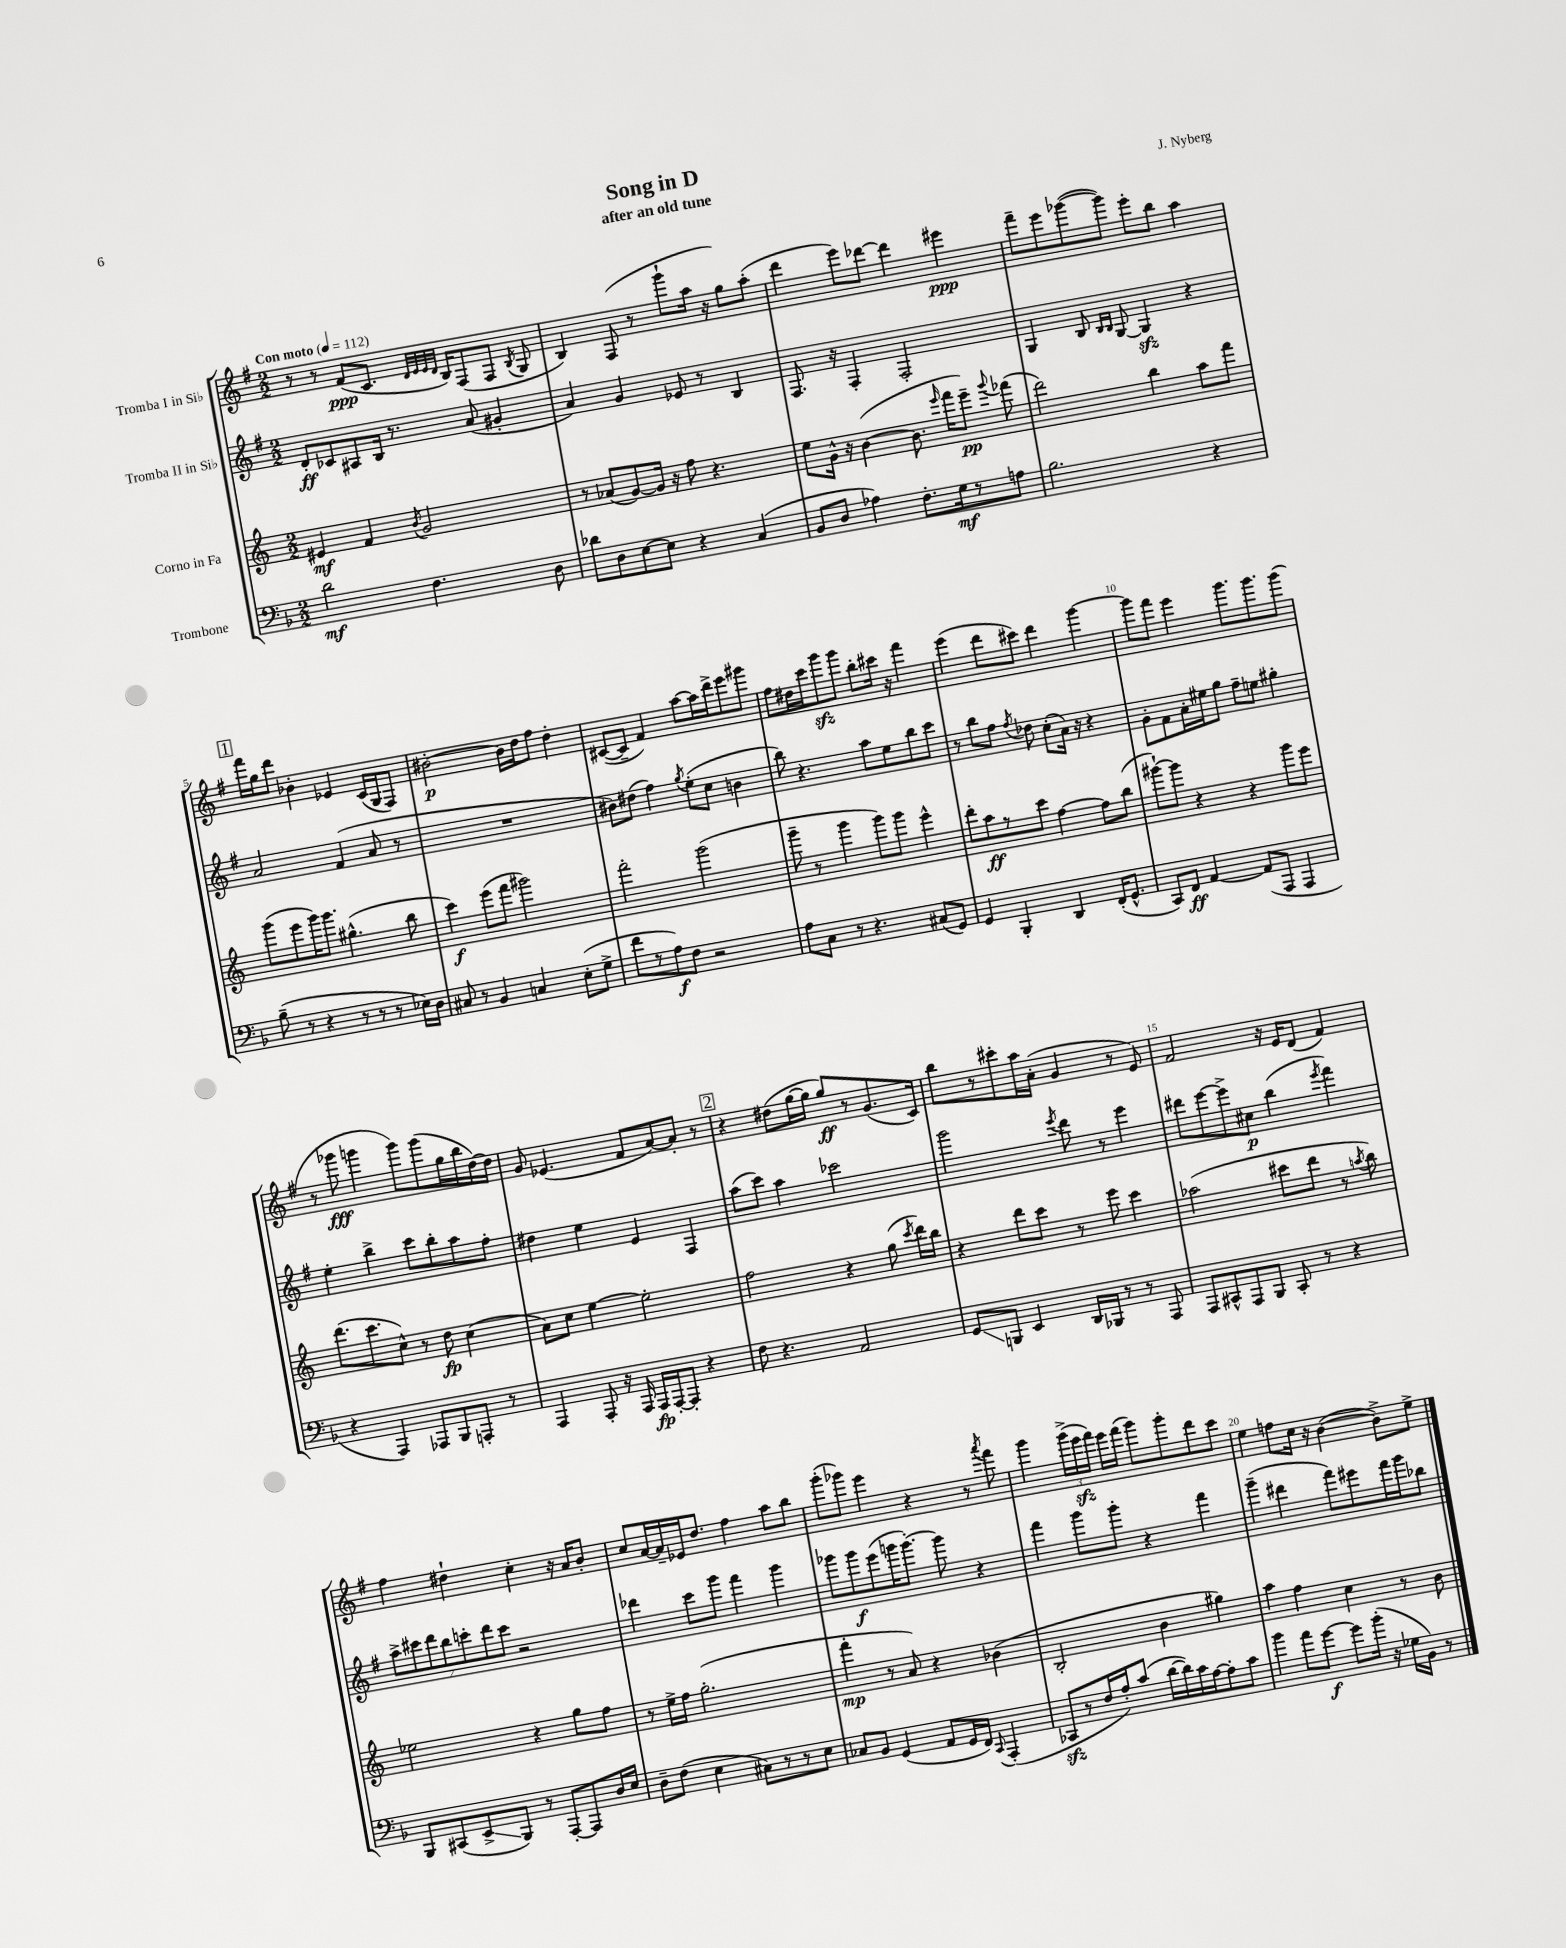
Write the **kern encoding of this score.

**kern	**kern	**kern	**kern
*staff4	*staff3	*staff2	*staff1
*clefF4	*clefG2	*clefG2	*clefG2
*k[b-]	*k[]	*k[f#]	*k[f#]
*M2/2	*M2/2	*M2/2	*M2/2
*MM112	*MM112	*MM112	*MM112
2d\	4e#/	8d'/L	8r
.	.	8c-/	8r
.	4f/	8A#/	(8f#/L
.	.	16B/Jk	8.c/J
.	.	8.r	.
.	8qb/	.	.
4.F\	2g/	.	.
.	.	.	32qqd/LLL
.	.	.	32qqe/
.	.	.	32qqe/
.	.	.	32qqd/JJJ
.	.	.	16B/LK)
.	.	(8a/	(8F#/
.	.	4g#'/	8F#/J
.	.	.	8qB/
8D\	.	.	8G/
=	=	=	=
8d-\L	8r	4a/)	4B/)
8D\	(8a-/L	.	.
[8E\	[8g/)	4g/	(8F#/
8E\]J	16g/]Jk	.	8r
.	16r	.	.
4r	8ff\	8e-/	8ggg`\L
.	4.r	8r	16aa\Jk
.	.	.	16r
(4C/	.	4B/	8gg\L)
.	.	.	(8aa'\J
=	=	=	=
8BB-/L	8ee\L	8.F#/	4ddd\
8D/J	16g^^\Jk	.	.
.	16r	16r	.
4A-\)	([4b\	4F#'/	8eee\L)
.	.	.	[8ddd-\J
8.F'\L	8.b\]	2F#'/	4ddd-\]
.	16qqeee/	.	.
16G\k	16fff\LK	.	.
8r	8eee~\J)	.	4eee#\
.	8qqggg/	.	.
8A\J	(8fff-\	.	.
=	=	=	=
2.B-\	2ddd\)	4G/	8fff#~\L
.	.	.	8eee\
.	.	8B/	([8ggg-\
.	.	16qqB/LL	.
.	.	16qqB/JJ	.
.	.	[8G/	8ggg-\]J)
.	4bb\	4G/]	8eee'\L
.	.	.	8bb\J
4r	8aa\L	4r	4aa\
.	8fff\J	.	.
=	=	=	=
(8B-~\	(8ggg\L	2a/	16fff#\LL
.	.	.	16gg\J
8r	8eee\	.	8ddd\J
4r	16ggg\K)	.	4b-'\
.	8.ggg\J	.	.
8r	(4.gg#^^\	(4f#/	4e-/
8r	.	.	.
8r	.	8a/	(16c/LL
.	.	.	16G/J
16E-\LL)	8bb\	8r	8F#/J)
16D\JJ	.	.	.
=	=	=	=
8C#/	4ccc\)	1r	[2b#'\
8r	.	.	.
4BB-/	(8eee\L	.	.
.	8fff\J	.	.
4C/	2ggg#\)	.	16b#\]LL
.	.	.	16dd\J
.	.	.	8ff#\J
(8E'\L	.	.	4dd'\
8G^\J	.	.	.
=	=	=	=
8f\L	2fff'\	8b#\L)	([8c#/L
8r	.	(8dd#\J	8c#~/]J
8A\)	.	4ff#\)	4f#/)
8F\J	.	.	.
.	.	8qgg/	.
2r	(2ggg\	(8ee'\L	[8aa\L
.	.	8cc\J	16aa\]L
.	.	.	16ddd^\J
.	.	4b\	8eee\
.	.	.	8ggg#\J
=	=	=	=
8A\L	8ggg~\	8bb\)	8ff#\L
8C\J	8r	4.r	16dd#\L
.	.	.	16ccc\J
8r	4ggg\	.	8ggg\
4.r	.	.	8ggg\J
.	8ggg\L)	8aa\L	8bb'\L
.	8ggg\J	8ee\	16ccc#\Jk
.	.	.	16r
(8C#/L	4eee^^\	8bb\	4fff#\
8GG/J)	.	8ccc\J	.
=	=	=	=
4GG/	8ddd'\L	8r	(4eee\
.	8aa\	8bb\L	.
4BBB-'/	8r	8ff#\J	8ddd\L
.	.	8qff#/	.
.	8ccc\J	8dd-\	8ccc#\J)
4DD/	[4ff\	(8cc'\L	4ddd\
.	.	16a\Jk)	.
.	.	16r	.
(16FF'/LK	8ff\]L	4r	[4ggg\
8.GG^^/J	.	.	.
.	(8bb\J	.	.
=	=	=	=
8CC/L)	[8ggg#`\L)	8g'\L	8ggg\]L
8FF/J	8ggg#\]J	8f#\	8fff#\J
[4AA/	4r	16a'\L	4eee\
.	.	16ee#\J	.
.	.	8gg\J	.
(8AA/]L	4r	8ff#~\L	8.ggg\L
8AAA/J	.	8ee\J	.
.	.	.	8.ggg\
4AAA/	8ggg#\L	4gg#'\	.
.	8eee\J	.	(8ggg\J
=	=	=	=
4r	(8.ddd\L	4ee'\	8r
.	.	.	8ggg-\
.	8.ccc\	.	.
4AAA/)	.	4bb^\	4ggg\
.	8cc^^\J)	.	.
8AAA-/L	8r	8ccc\L	8ggg\L)
8BBB-/	8dd\	8bb'\	(8ggg\
8AAA'/J	(4cc\	8aa\	16gg\L
.	.	.	16bb\
8r	.	8ff#'\J	[16dd\)
.	.	.	16dd\]JJ
=	=	=	=
4AAA/	8a\L)	4dd#\	8g/
.	8cc\J	.	(4.e-/
8AAA'/	[4ee\	4ee\	.
16r	.	.	.
16AAA/	.	.	.
16AAA/LL	2ee'\]	4e/	8f#/L
[16AAA'/J	.	.	.
8AAA'/]J	.	.	[8a/)
4r	.	4F#/	8a'/]J
.	.	.	8r
=	=	=	=
8F\	2ff\	(8aa\L	4r
4.r	.	8ccc\J)	.
.	.	4aa\	(8dd#\L
.	.	.	[16gg\L
.	.	.	16gg\]JJ
2AA/	4r	2ccc-\	8gg/L)
.	.	.	8r
.	(8gg\	.	(8.g/
.	8qccc/	.	.
.	16ddd\LL)	.	.
.	16bb\JJ	.	16c/Jk)
=	=	=	=
8GG/L	4r	2ggg\	8bb\L
8BBB/J	.	.	8r
4EE/	8ddd\L	.	8ccc#'\
.	8ccc\J	.	16aa\L
.	.	.	(16a'\JJ
.	.	8qeee/	.
16DD/LL	8r	8ddd\	4g/
16BBB-/JJ	.	.	.
8r	8eee\	8r	.
8r	4ccc\	4eee\	8r
8AAA/	.	.	8e/)
=	=	=	=
8AAA/L	(2aa-\	8ddd#\L	2f#/
8CC#^^/	.	[8eee\	.
8AAA/	.	8eee^\]	.
8BBB-/J	.	8cc#\J	.
8CC#'/	8ccc#\L	(4bb\	16r
.	.	.	16e/LK
8r	8ddd\J	.	(8d/J
.	.	8qeee/	.
4r	8r	4fff#\)	4f#/)
.	8qaa/	.	.
.	8bb\)	.	.
=	=	=	=
8BBB-/L	2ee-\	14aa^\L	4ff#\
.	.	14ccc#\	.
(8CC#/	.	.	.
.	.	14ddd\	.
.	.	14bb\	.
8EE^/	.	.	4dd#`\
.	.	14ccc'\	.
.	.	14ddd\	.
8BBB-/J)	.	.	.
.	.	14ccc\J	.
8r	4r	2r	4cc'\
[8AAA'/L	.	.	.
8AAA/]	8gg\L	.	16r
.	.	.	16a/LK
16D/L	8ff\J	.	8b'/J
16E/JJ	.	.	.
=	=	=	=
8D~\L	8r	4ddd-\	8cc/L
(8F\J	16ee^\LL	.	[16a/L
.	16ff\JJ	.	16a~/]
4E\	(2.gg'\	8ccc\L	16e-/J
.	.	.	8.dd/J
.	.	8ggg\J	.
8C#\L)	.	4fff#\	4ff#\
8r	.	.	.
8r	.	4ggg\	8aa\L
8E\J	.	.	8bb\J
=	=	=	=
8C-/L	4fff'\	8ggg-\L	(8ggg'\L
8BB-/J	.	8ggg-\	8ggg-\J)
(4GG/	8r	(8eee\	4eee\
.	8a/)	16ggg\K	.
.	.	[8.ggg'\J)	.
8AA/L	4r	.	4r
16GG/L	.	8ggg\]	.
16FF/JJ)	.	.	.
8qqCC/	.	.	.
(4AAA'/	(4b-\	4r	8r
.	.	.	8qaaa/
.	.	.	8fff#\
=	=	=	=
8CC-/L	2B'/	4fff#\	4ggg\
8r	.	.	.
16F/L	.	8ggg\L	(24ggg^\LL
.	.	.	24eee\
16A'/J)	.	.	.
.	.	.	24fff#\JJ)
(8c/J	.	8ggg'\J	16eee\LL
.	.	.	(16fff#\JJ
[16d\LL	4b\	4r	8ggg\L)
16d\])	.	.	.
16c\	.	.	8ggg'\
[16A\J	.	.	.
8A'\]	4gg#\)	4fff#\	8ddd\
8c\J	.	.	8ccc\J
=	=	=	=
4b-\	4aa\	(4ggg~\	4ee\
8a\L	4ff\	4ddd#\	8ff\L
[8g\J	.	.	16cc\Jk
.	.	.	16r
8g\]L	4cc\	8fff#\L)	([4b\
(16b-'\Jk	.	8eee#\	.
16r	.	.	.
16G-\LL	8r	16fff#\L	8b^\]L)
16BB-\JJ)	.	16ggg\J	.
8r	8b\	8bb-\J	8ee^\J
==	==	==	==
*-	*-	*-	*-
